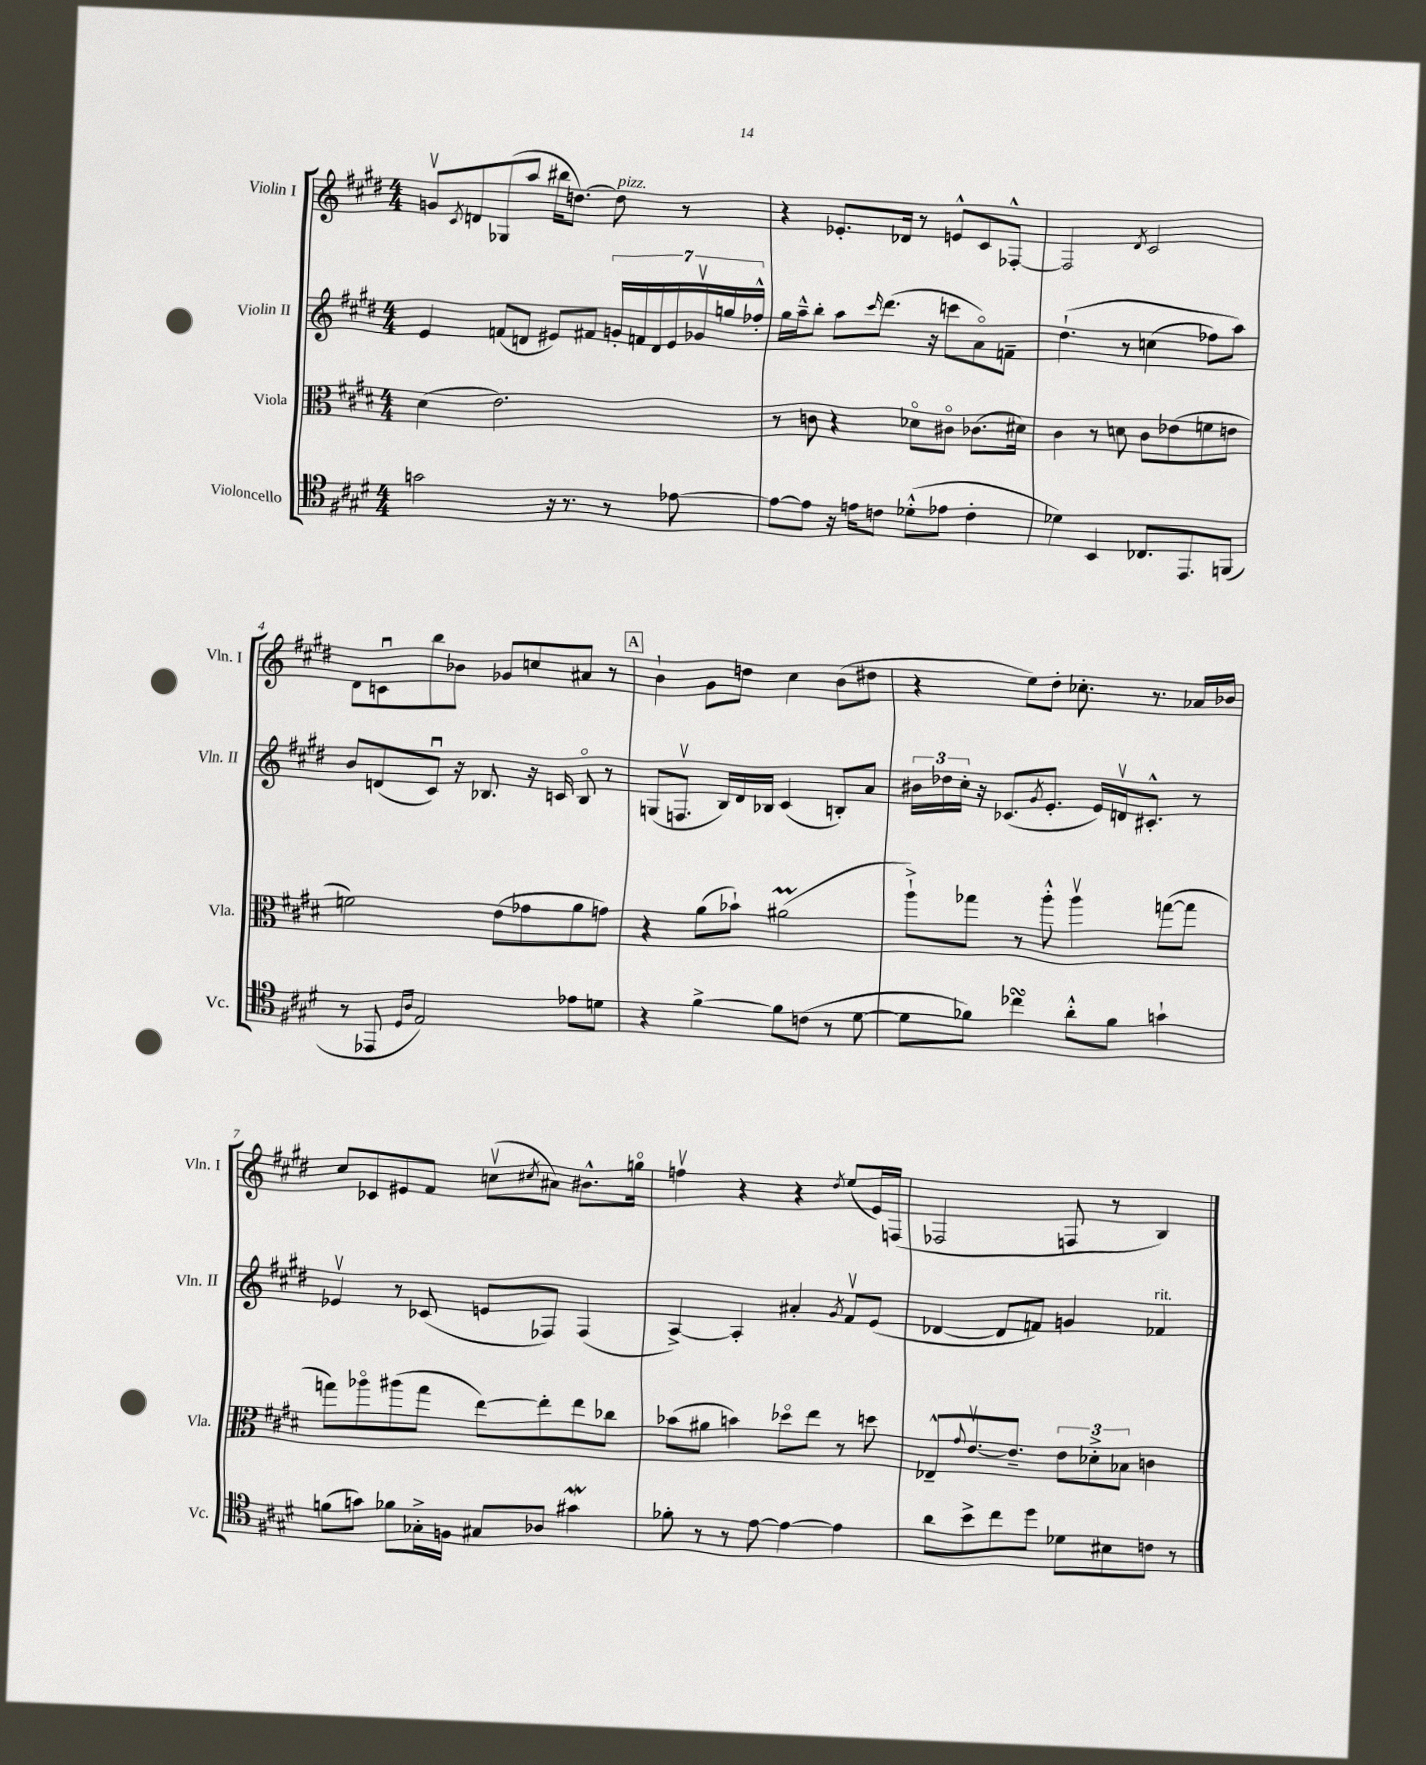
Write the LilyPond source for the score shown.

<<
\new StaffGroup <<
\new Staff = "s0" \with { instrumentName = "Violin I" shortInstrumentName = "Vln. I" } {
    \clef treble \key e \major \numericTimeSignature \time 4/4
    g'8\upbow \acciaccatura { cis'8 } d'8 ges8( a''8 bis''16 d''8.~) d''8^\markup { \italic "pizz." } r8 |
    r4 ees'8.-. des'16 r8 e'8-^ cis'8 fes8~-.-^ |
    fes2 \acciaccatura { dis'8 } cis'2 |
    dis'8 c'8\downbow b''8 bes'8 ges'8 c''8 ais'8 r8 |
    \mark \markup { \box "A" } b'4-! gis'8 d''8 cis''4 b'8( dis''8 |
    r4 e''8) dis''8-. ces''8.-. r8. aes'16 bes'16 |
    cis''8 ces'8 eis'8 fis'8 c''8\upbow( \acciaccatura { cis''8 } ais'8) bis'8.-^ g''16\flageolet |
    f''4\upbow r4 r4 \acciaccatura { dis''8 } e''8( e'16) f16( |
    fes2 f8 r8 b4) \bar "|." |
}
\new Staff = "s1" \with { instrumentName = "Violin II" shortInstrumentName = "Vln. II" } {
    \clef treble \key e \major \numericTimeSignature \time 4/4
    e'4 f'8( d'8 eis'8) fis'8 \tuplet 7/4 { g'16-. f'16 d'16 eis'16 ges'16\upbow g''16 fes''16-.-^ } |
    gis''16 a''16---^ b''8-. a''8 \grace { cis'''16 } dis'''8.( r16 c'''8 a'8\flageolet) f'8-- |
    dis''4.-!\( r8 c''4( fes''8) a''8\) |
    b'8 d'8( cis'8\downbow) r16 bes8. r16 c'16 bes8\flageolet r8 |
    \mark \markup { \box "A" } g8( f8.\upbow b16) dis'16 bes16 cis'4( b8-.) a'8 |
    \tuplet 3/2 { bis'16 des''16 cis''16-. } r16 ces'8.( \acciaccatura { gis'8 } e'8.-. e'16) d'16\upbow cis'8.-.-^ r8 |
    ees'4\upbow r8 ces'8( e'8 fes8) fes4( |
    a4~->) a4-. ais'4-. \acciaccatura { gis'8 } fis'8\upbow e'8( |
    des'4~ des'8 f'8) g'4 fes'4^\markup { \italic "rit." } \bar "|." |
}
\new Staff = "s2" \with { instrumentName = "Viola" shortInstrumentName = "Vla." } {
    \clef alto \key e \major \numericTimeSignature \time 4/4
    dis'4( e'2.) |
    r8 c'8 r4 des'8\flageolet cis'8\flageolet ces'8.( dis'16) |
    cis'4 r8 d'8 cis'8 ees'8( f'8 e'8 |
    f'2) e'8( ges'8 a'8 g'8) |
    \mark \markup { \box "A" } r4 a'8( bes'8-!) ais'2\prall( |
    a''8-!->) ges''8 r8 a''8-.-^ a''4\upbow g''8~( g''8 |
    g''8) aes''8\flageolet ais''8( g''8 e''8~) e''8-. e''8 ces''8 |
    bes'8( ais'8 b'4) des''8\flageolet e''8 r8 d''8 |
    ees8---^ \appoggiatura { gis'8 } e'8.~\upbow e'8.-- \tuplet 3/2 { e'8 des'8-.-> bes8 } c'4 \bar "|." |
}
\new Staff = "s3" \with { instrumentName = "Violoncello" shortInstrumentName = "Vc." } {
    \clef tenor \key e \major \numericTimeSignature \time 4/4
    g'2 r16 r8. r8 ees'8~ |
    ees'8~ ees'8 r16 e'16 c'8 des'8-.-^( ees'8 c'4-. |
    des'4) b,4 ces8. e,8. f,8( |
    r8 ees,8 \grace { dis16 a16 } e2) ees'8 d'8 |
    \mark \markup { \box "A" } r4 fis'4~-> fis'8 c'8( r8 dis'8~ |
    dis'8 fes'8) ces''4\turn a'8-.-^ fes'8 g'4-! |
    f'8( g'8) fes'8 ges16-.-> f16 gis8 aes8 gis'4\mordent |
    fes'8-. r8 r8 e'8~ e'4~ e'4 |
    a'8 b'8-> cis''8 dis''8 des'8 bis8 c'8 r8 \bar "|." |
}
>>
>>
